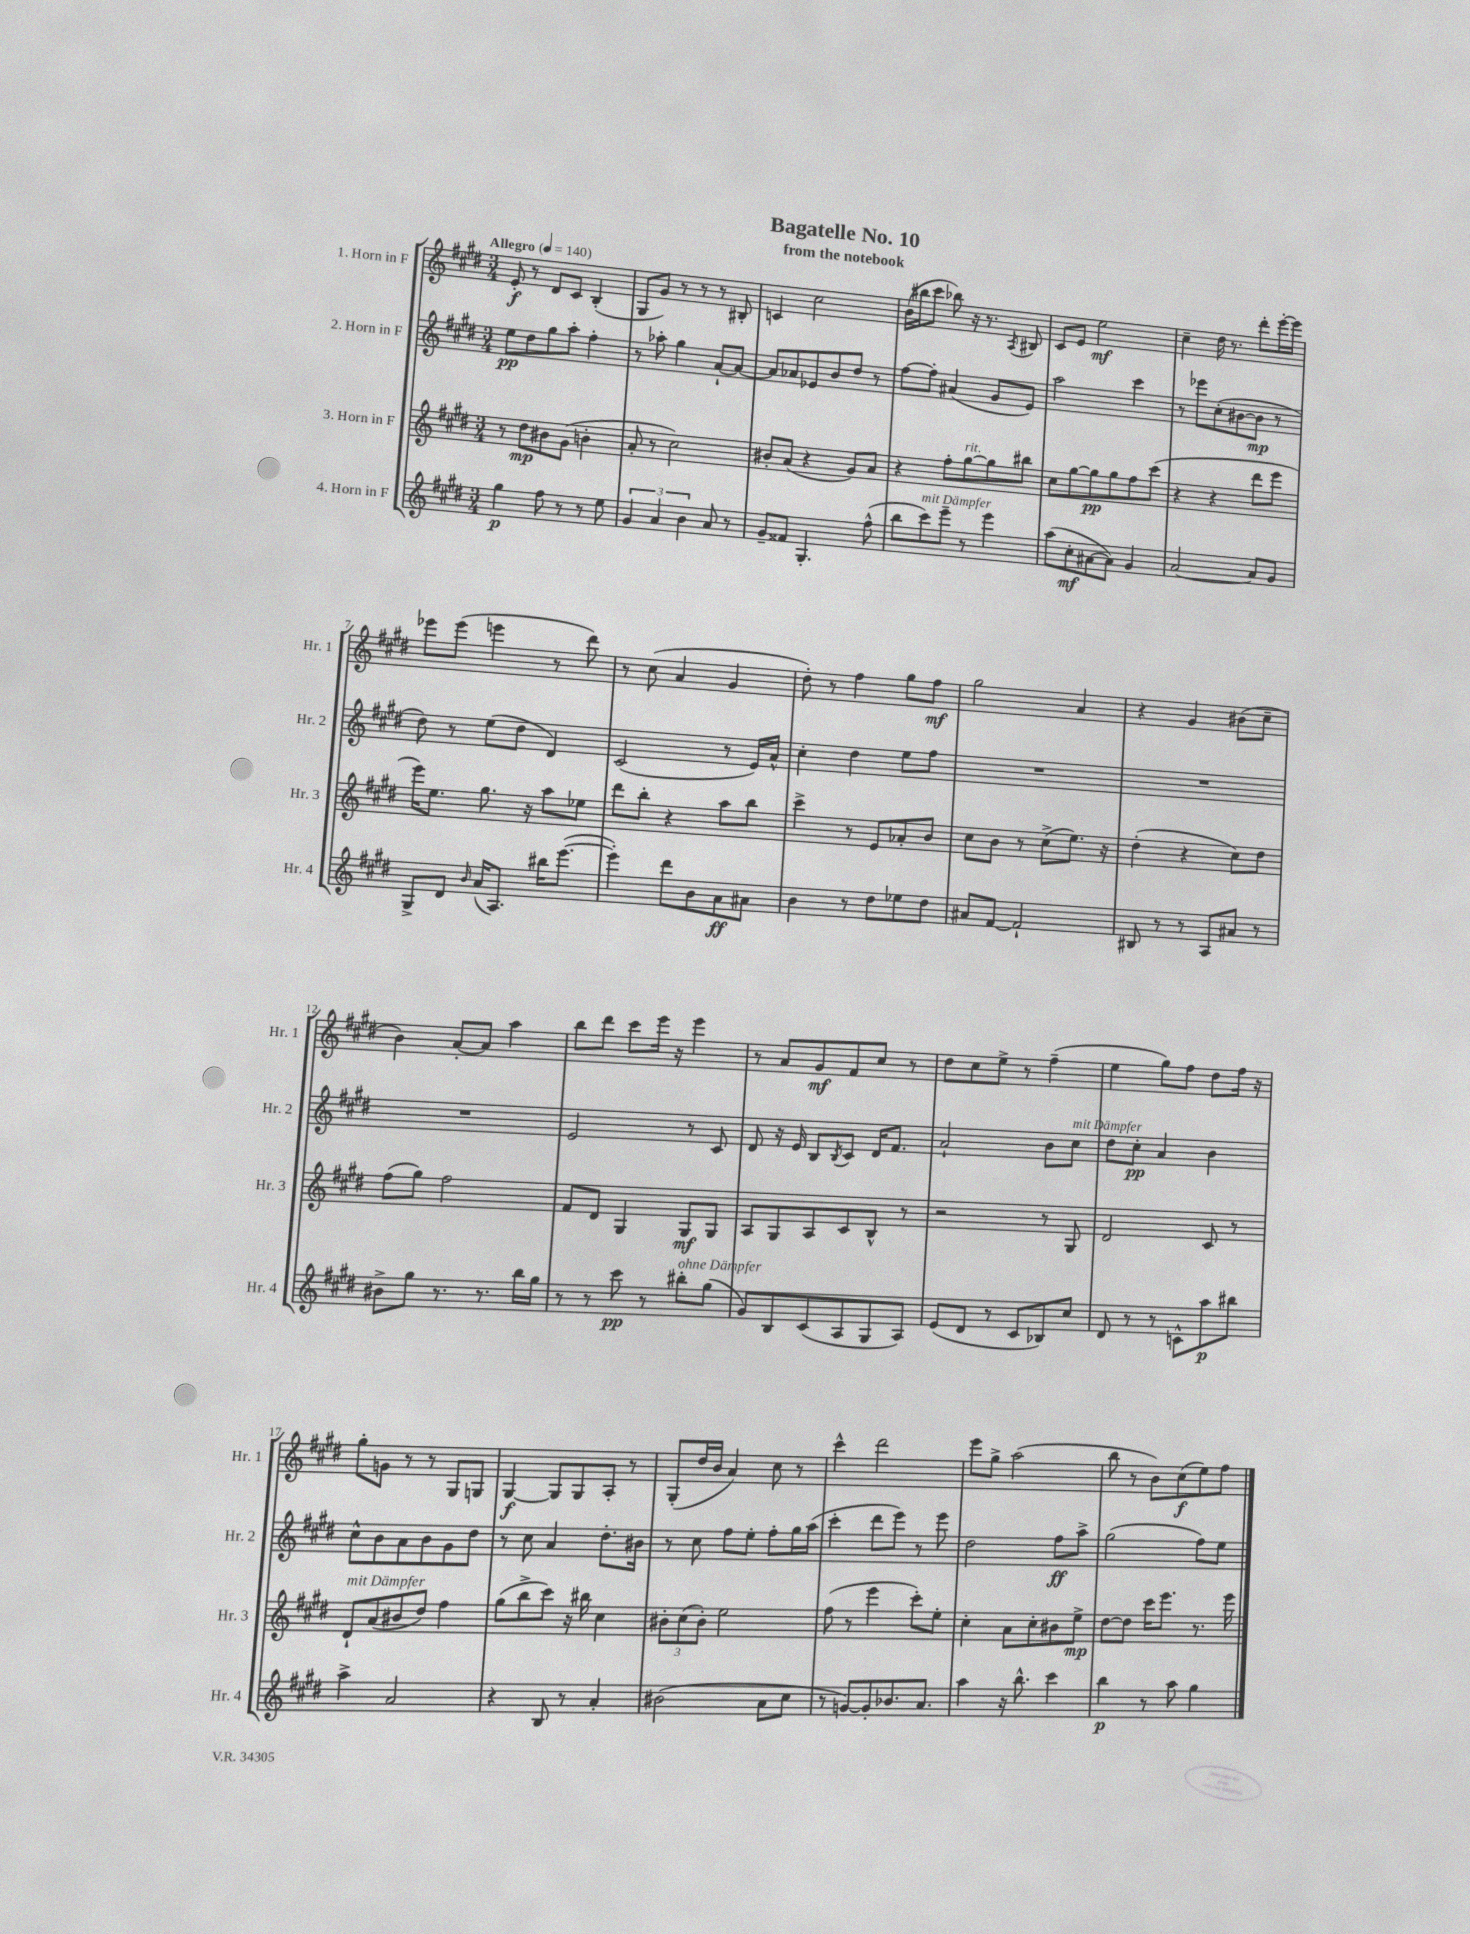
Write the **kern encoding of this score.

**kern	**dynam	**kern	**dynam	**kern	**dynam	**kern	**dynam
*part4	*part4	*part3	*part3	*part2	*part2	*part1	*part1
*staff4	*staff4	*staff3	*staff3	*staff2	*staff2	*staff1	*staff1
*I"4. Horn in F	*	*I"3. Horn in F	*	*I"2. Horn in F	*	*I"1. Horn in F	*
*I'Hr. 4	*	*I'Hr. 3	*	*I'Hr. 2	*	*I'Hr. 1	*
*clefG2	*	*clefG2	*	*clefG2	*	*clefG2	*
*k[f#c#g#d#]	*	*k[f#c#g#d#]	*	*k[f#c#g#d#]	*	*k[f#c#g#d#]	*
*M3/4	*	*M3/4	*	*M3/4	*	*M3/4	*
*MM140	*	*MM140	*	*MM140	*	*MM140	*
=1	=1	=1	=1	=1	=1	=1	=1
!	!	!	!	!	!	!LO:TX:a:B:t=Allegro	!
4gg#\	p	8r	.	8ee\L	pp	8e'/	f
.	.	8dd#\L	mp	8dd#\	.	8r	.
8ff#\	.	8b#X\	.	8gg#\	.	8d#/L	.
8r	.	(8g#\J	.	8aa'\J	.	8c#/J	.
8r	.	4bn'\	.	4ff#'\	.	(4B'/	.
8ee\	.	.	.	.	.	.	.
=2	=2	=2	=2	=2	=2	=2	=2
6g#/	.	8a'/	.	8r	.	8G#/L	.
.	.	8r	.	8aa-X'\	.	8g#/J)	.
6a/	.	.	.	.	.	.	.
.	.	2cc#\)	.	4gg#\	.	8r	.
6b\	.	.	.	.	.	.	.
.	.	.	.	.	.	8r	.
8a/	.	.	.	[8a`/L	.	8r	.
8r	.	.	.	8a/J_	.	8B#X'/	.
=3	=3	=3	=3	=3	=3	=3	=3
8g#~/L	.	8b#X'/L	.	8a/L]	.	4cn/	.
8f##X/J	.	(8a/J	.	8a-X/	.	.	.
4.G#'/	.	4r	.	8e-X/	.	2cc#\	.
.	.	.	.	8b/	.	.	.
.	.	8g#/L)	.	8dd#/J	.	.	.
(8ff#^^\	.	8a/J	.	8r	.	.	.
=4	=4	=4	=4	=4	=4	=4	=4
8bb\L	.	4r	.	[8ff#\L	.	(16b\LL	.
.	.	.	.	.	.	16bb#X\J	.
!LO:TX:a:i:t=mit Dämpfer	!	!	!	!	!	!	!
8ccc#\)	.	.	.	8ff#'\J]	.	8ccc#\J	.
8eee~\J	.	8ff#'\L	.	(4a#X/	.	8bb-X\)	.
!	!	!LO:TX:a:i:t=rit.	!	!	!	!	!
8r	.	[8gg#\	.	.	.	16r	.
.	.	.	.	.	.	8.r	.
4eee\	.	8gg#\]	.	8g#/L	.	.	.
.	.	.	.	.	.	8qA/	.
.	.	8bb#X\J	.	8e/J)	.	8B#X/	.
=5	=5	=5	=5	=5	=5	=5	=5
(8aa\L	.	8cc#\L	.	2aa\	.	8c#/L	.
8cc#'\	mf	[8gg#\	.	.	.	8e/J	.
[8a#X\	.	8gg#\]	pp	.	.	2ee\	mf
8a#\J])	.	8gg#\	.	.	.	.	.
4g#/	.	8ff#\	.	4ccc#\	.	.	.
.	.	(8ccc#\J	.	.	.	.	.
=6	=6	=6	=6	=6	=6	=6	=6
[2a/	.	4r	.	8r	.	4cc#~\	.
.	.	.	.	8eee-X\L	.	.	.
.	.	4r	.	(8cc#'\	.	16dd#\	.
.	.	.	.	.	.	8.r	.
.	.	.	.	[8b#X\	.	.	.
8a/L]	.	8ddd#\L	.	8b#\J]	mp	8ddd#'\L	.
8g#/J	.	8eee\J	.	8r	.	[16eee'\L	.
.	.	.	.	.	.	16eee\JJ]	.
!!LO:LB:g=z
=7	=7	=7	=7	=7	=7	=7	=7
8G#^/L	.	16eee\KL)	.	8dd#\)	.	8eee-X\L	.
.	.	8.ee\J	.	.	.	.	.
8d#/J	.	.	.	8r	.	(8eee-\J	.
16qqb/	.	.	.	.	.	.	.
(16a/KL	.	8.gg#\	.	(8ee\L	.	4eeen\	.
8.A/J)	.	.	.	.	.	.	.
.	.	.	.	8dd#\J	.	.	.
.	.	16r	.	.	.	.	.
16bb#X\KL	.	8aa\L	.	4d#/)	.	8r	.
([8.eee\J	.	.	.	.	.	.	.
.	.	8ee-X\J	.	.	.	8ddd#\)	.
=8	=8	=8	=8	=8	=8	=8	=8
4eee'\])	.	8ddd#\L	.	(2c#/	.	8r	.
.	.	8bb'\J	.	.	.	(8cc#\	.
8ddd#\L	.	4r	.	.	.	4a/	.
8b\	.	.	.	.	.	.	.
8a\	ff	8aa\L	.	8r	.	4g#/	.
8a#X\J	.	8bb\J	.	16e/LL)	.	.	.
.	.	.	.	16a^^/JJ	.	.	.
=9	=9	=9	=9	=9	=9	=9	=9
4b\	.	4ccc#^\	.	4cc#'\	.	8dd#'\)	.
.	.	.	.	.	.	8r	.
8r	.	8r	.	4dd#\	.	4ff#\	.
8dd#\L	.	8e/L	.	.	.	.	.
8ee-X\	.	8a-X'/	.	8ee\L	.	8gg#\L	.
8dd#\J	.	8b/J	.	8ff#\J	.	8ff#\J	mf
=10	=10	=10	=10	=10	=10	=10	=10
8a#X/L	.	8cc#\L	.	2.r	.	2gg#\	.
[8f#/J	.	8b\J	.	.	.	.	.
2f#`/]	.	8r	.	.	.	.	.
.	.	(8cc#^\L	.	.	.	.	.
.	.	8.ee\J)	.	.	.	4a/	.
.	.	16r	.	.	.	.	.
=11	=11	=11	=11	=11	=11	=11	=11
8B#X/	.	(4dd#'\	.	2.r	.	4r	.
8r	.	.	.	.	.	.	.
8r	.	4r	.	.	.	4g#/	.
8A/L	.	.	.	.	.	.	.
8a#X/J	.	8cc#\L)	.	.	.	(8b#X\L	.
8r	.	8dd#\J	.	.	.	8cc#~\J	.
!!LO:LB:g=z
=12	=12	=12	=12	=12	=12	=12	=12
8b#X^\L	.	(8ff#\L	.	2.r	.	4b\)	.
8gg#\J	.	8gg#\J)	.	.	.	.	.
8.r	.	2ff#\	.	.	.	[8a'/L	.
.	.	.	.	.	.	8a/J]	.
8.r	.	.	.	.	.	.	.
.	.	.	.	.	.	4aa\	.
16bb\LL	.	.	.	.	.	.	.
16gg#\JJ	.	.	.	.	.	.	.
=13	=13	=13	=13	=13	=13	=13	=13
8r	.	8f#/L	.	2e/	.	8bb\L	.
8r	.	8d#/J	.	.	.	8ddd#\J	.
8ccc#\	pp	4G#/	.	.	.	8ccc#\L	.
8r	.	.	.	.	.	16eee\Jk	.
.	.	.	.	.	.	16r	.
!LO:TX:a:i:t=ohne Dämpfer	!	!	!	!	!	!	!
8bb#X'\L	.	8G#/L	mf	8r	.	4eee\	.
(8gg#\J	.	8G#/J	.	8c#/	.	.	.
=14	=14	=14	=14	=14	=14	=14	=14
8g#/L)	.	8A/L	.	8d#/	.	8r	.
8B/	.	8G#/	.	16r	.	8a/L	.
.	.	.	.	16e/	.	.	.
(8c#/	.	8A/	.	8B/L	.	8g#/	mf
.	.	.	.	8qB/	.	.	.
8A/	.	8c#/	.	8c#/J	.	8f#/	.
8G#/	.	8B^^/J	.	16d#/KL	.	8cc#/J	.
.	.	.	.	8.f#/J	.	.	.
8A/J)	.	8r	.	.	.	8r	.
=15	=15	=15	=15	=15	=15	=15	=15
(8e/L	.	2r	.	2a`/	.	8dd#\L	.
8d#/J	.	.	.	.	.	8cc#\	.
8r	.	.	.	.	.	8ee^\J	.
8c#/L	.	.	.	.	.	8r	.
8B-X/)	.	8r	.	8b\L	.	(4ff#~\	.
!	!	!	!	!LO:TX:a:i:t=mit Dämpfer	!	!	!
8cc#/J	.	8G#/	.	8cc#\J	.	.	.
=16	=16	=16	=16	=16	=16	=16	=16
8d#/	.	2d#/	.	8dd#\L	.	4ee\	.
8r	.	.	.	8cc#'\J	pp	.	.
8r	.	.	.	4a/	.	8gg#\L)	.
8cn^^\L	.	.	.	.	.	8ff#\J	.
8aa\	p	8c#/	.	4b\	.	8dd#\L	.
8bb#X\J	.	8r	.	.	.	16ff#\Jk	.
.	.	.	.	.	.	16r	.
!!LO:LB:g=z
=17	=17	=17	=17	=17	=17	=17	=17
!	!	!LO:TX:a:i:t=mit Dämpfer	!	!	!	!	!
4aa^\	.	8d#`/L	.	8cc#^^\L	.	8gg#'\L	.
.	.	(8a/	.	8b\	.	8gn\J	.
2a/	.	8b#X/	.	8a\	.	8r	.
.	.	8dd#/J)	.	8b\	.	8r	.
.	.	4ff#\	.	8g#\	.	8G#/L	.
.	.	.	.	8dd#\J	.	8Gn/J	.
=18	=18	=18	=18	=18	=18	=18	=18
4r	.	(8gg#\L	.	8r	.	[4G#/	f
.	.	8bb^\	.	8cc#\	.	.	.
8B/	.	8ccc#\J)	.	4a/	.	8G#/L]	.
8r	.	16r	.	.	.	8G#/	.
.	.	16bb#X\	.	.	.	.	.
4a'/	.	4cc#\	.	8.dd#'\L	.	8A'/J	.
.	.	.	.	.	.	8r	.
.	.	.	.	16b#X\Jk	.	.	.
=19	=19	=19	=19	=19	=19	=19	=19
(2b#X\	.	12b#X'\L	.	8r	.	(8G#'/L	.
.	.	(12cc#\	.	.	.	.	.
.	.	.	.	8cc#\	.	16dd#/L	.
.	.	12b#'\J)	.	.	.	.	.
.	.	.	.	.	.	16b/JJ	.
.	.	2ee\	.	8ff#\L	.	4a/)	.
.	.	.	.	8ee'\J	.	.	.
8a\L	.	.	.	8ff#'\L	.	8cc#\	.
8cc#\J	.	.	.	16gg#\L	.	8r	.
.	.	.	.	(16aa\JJ	.	.	.
=20	=20	=20	=20	=20	=20	=20	=20
8r	.	(8ff#\	.	4ccc#'\	.	4ccc#^^\	.
[8gn/L)	.	8r	.	.	.	.	.
8g'/]	.	4eee\	.	8ddd#\L	.	2ddd#\	.
8.b-X/	.	.	.	8eee\J)	.	.	.
.	.	8ccc#'\L)	.	8r	.	.	.
8.a/J	.	.	.	.	.	.	.
.	.	8ee'\J	.	8eee\	.	.	.
=21	=21	=21	=21	=21	=21	=21	=21
4aa\	.	4cc#'\	.	2dd#\	.	8eee\L	.
.	.	.	.	.	.	8gg#^\J	.
16r	.	8a\L	.	.	.	(2aa\	.
8.bb^^\	.	.	.	.	.	.	.
.	.	8cc#'\	.	.	.	.	.
4ccc#\	.	8b#X\	.	8ff#\L	ff	.	.
.	.	8ee^\J	mp	8aa^\J	.	.	.
=22	=22	=22	=22	=22	=22	=22	=22
4bb\	p	[8dd#\L	.	(2gg#\	.	8bb\	.
.	.	8dd#\J]	.	.	.	8r	.
8r	.	16ccc#\KL	.	.	.	8b\L)	.
.	.	8.eee\J	.	.	.	.	.
8aa\	.	.	.	.	.	(8cc#\	f
4gg#\	.	8.r	.	8ff#\L)	.	8ee\)	.
.	.	.	.	8ee\J	.	8ff#\J	.
.	.	16eee\	.	.	.	.	.
==	==	==	==	==	==	==	==
*-	*-	*-	*-	*-	*-	*-	*-
